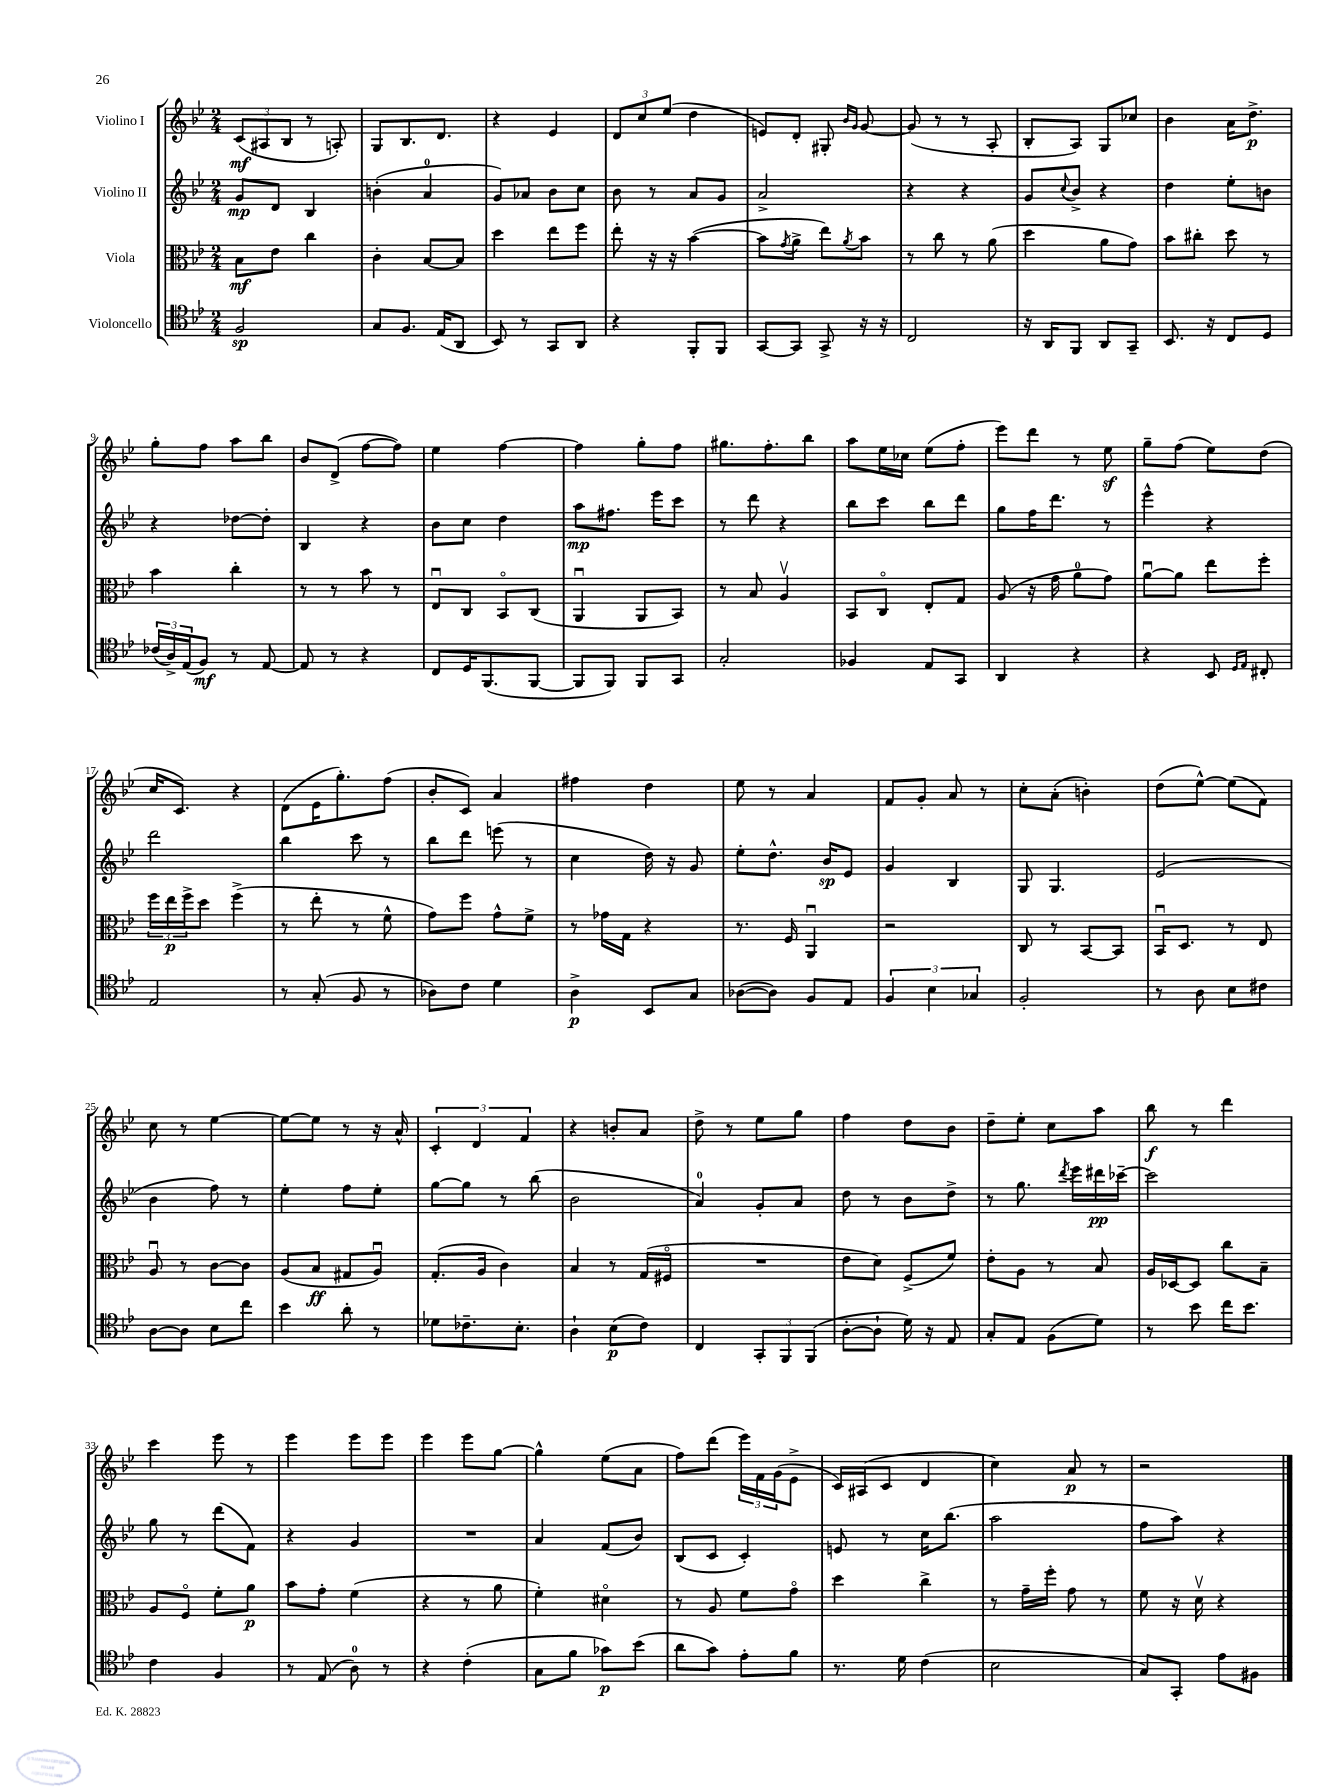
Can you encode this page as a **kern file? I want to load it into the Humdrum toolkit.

**kern	**dynam	**kern	**dynam	**kern	**dynam	**kern	**dynam
*part4	*part4	*part3	*part3	*part2	*part2	*part1	*part1
*staff4	*staff4	*staff3	*staff3	*staff2	*staff2	*staff1	*staff1
*I"Violoncello	*	*I"Viola	*	*I"Violino II	*	*I"Violino I	*
*clefC4	*	*clefC3	*	*clefG2	*	*clefG2	*
*k[b-e-]	*	*k[b-e-]	*	*k[b-e-]	*	*k[b-e-]	*
*M2/4	*	*M2/4	*	*M2/4	*	*M2/4	*
=1	=1	=1	=1	=1	=1	=1	=1
2F/	sp	8B-\L	mf	8g/L	mp	(12c/L	mf
.	.	.	.	.	.	12A#X/	.
.	.	8e-\J	.	8d/J	.	.	.
.	.	.	.	.	.	12B-/J	.
.	.	4cc\	.	4B-/	.	8r	.
.	.	.	.	.	.	8An'/)	.
=2	=2	=2	=2	=2	=2	=2	=2
8G/L	.	4c'\	.	(4bn'\	.	8G/L	.
8.F/J	.	.	.	.	.	8.B-/	.
.	.	[8B-/L	.	4a/	.	.	.
(16E-/KL	.	.	.	.	.	8.d/J	.
8AA/J	.	8B-/J]	.	.	.	.	.
=3	=3	=3	=3	=3	=3	=3	=3
8BB-/)	.	4dd\	.	8g/L)	.	4r	.
8r	.	.	.	8a-X/J	.	.	.
8GG/L	.	8ee-\L	.	8b-\L	.	4e-/	.
8AA/J	.	8ff\J	.	8cc\J	.	.	.
=4	=4	=4	=4	=4	=4	=4	=4
4r	.	8ee-'\	.	8b-\	.	12d/L	.
.	.	.	.	.	.	12cc/	.
.	.	16r	.	8r	.	.	.
.	.	.	.	.	.	(12ee-/J	.
.	.	16r	.	.	.	.	.
8FF'/L	.	([4b-\	.	8a/L	.	4dd\	.
8FF/J	.	.	.	8g/J	.	.	.
=5	=5	=5	=5	=5	=5	=5	=5
[8GG/L	.	8b-\L]	.	2a^/	.	8en/L)	.
.	.	8qg/	.	.	.	.	.
8GG/J]	.	8a^\J	.	.	.	8d'/J	.
8GG^/	.	8ee-\L)	.	.	.	8G#X'/	.
.	.	.	.	.	.	16qqb-/LL	.
.	.	8qa/	.	.	.	16qqg/JJ	.
16r	.	8b-\J	.	.	.	[8g/	.
16r	.	.	.	.	.	.	.
=6	=6	=6	=6	=6	=6	=6	=6
2C/	.	8r	.	4r	.	(8g/]	.
.	.	8cc\	.	.	.	8r	.
.	.	8r	.	4r	.	8r	.
.	.	(8a\	.	.	.	8A'/	.
=7	=7	=7	=7	=7	=7	=7	=7
16r	.	4dd\	.	8g/L	.	8B-'/L	.
16AA/KL	.	.	.	.	.	.	.
.	.	.	.	8qqcc/	.	.	.
8FF/J	.	.	.	8b-^/J	.	8A/J)	.
8AA/L	.	8a\L	.	4r	.	8G/L	.
8GG~/J	.	8g\J)	.	.	.	8cc-X/J	.
=8	=8	=8	=8	=8	=8	=8	=8
8.BB-/	.	8b-\L	.	4dd\	.	4b-\	.
.	.	8cc#X'\J	.	.	.	.	.
16r	.	.	.	.	.	.	.
8C/L	.	8dd\	.	8ee-'\L	.	16a\KL	.
.	.	.	.	.	.	8.dd^\J	p
8D/J	.	8r	.	8bn\J	.	.	.
!!LO:LB:g=z
=9	=9	=9	=9	=9	=9	=9	=9
(24c-X/LL	.	4b-\	.	4r	.	8gg'\L	.
24A^/)	.	.	.	.	.	.	.
(24E-/J	.	.	.	.	.	.	.
8F/J)	mf	.	.	.	.	8ff\J	.
8r	.	4cc'\	.	[8dd-X\L	.	8aa\L	.
[8E-/	.	.	.	8dd-'\J]	.	8bb-\J	.
=10	=10	=10	=10	=10	=10	=10	=10
8E-/]	.	8r	.	4B-/	.	8b-/L	.
8r	.	8r	.	.	.	(8d^/J	.
4r	.	8b-\	.	4r	.	[8ff\L	.
.	.	8r	.	.	.	8ff\J])	.
=11	=11	=11	=11	=11	=11	=11	=11
8C/L	.	8E-u/L	.	8b-\L	.	4ee-\	.
16D/K	.	8C/J	.	8cc\J	.	.	.
(8.FF/	.	.	.	.	.	.	.
.	.	8BB-/L	.	4dd\	.	[4ff\	.
[8FF/J	.	(8C/J	.	.	.	.	.
=12	=12	=12	=12	=12	=12	=12	=12
8FF/L]	.	4AAu/	.	8aa\L	mp	4ff\]	.
8FF/J)	.	.	.	8.ff#X\J	.	.	.
8FF/L	.	8AA/L	.	.	.	8gg'\L	.
.	.	.	.	16eee-\KL	.	.	.
8GG/J	.	8BB-/J)	.	8ccc\J	.	8ff\J	.
=13	=13	=13	=13	=13	=13	=13	=13
2G'/	.	8r	.	8r	.	8.gg#X\L	.
.	.	8B-/	.	8ddd\	.	.	.
.	.	.	.	.	.	8.ff'\	.
.	.	4Av/	.	4r	.	.	.
.	.	.	.	.	.	8bb-\J	.
=14	=14	=14	=14	=14	=14	=14	=14
4F-X/	.	8BB-/L	.	8bb-\L	.	8aa\L	.
.	.	8C/J	.	8ccc\J	.	16ee-\L	.
.	.	.	.	.	.	16cc-X\JJ	.
8E-/L	.	8E-'/L	.	8bb-\L	.	(8ee-\L	.
8GG/J	.	8G/J	.	8ddd\J	.	8ff'\J	.
=15	=15	=15	=15	=15	=15	=15	=15
4AA/	.	(8A/	.	8gg\L	.	8eee-\L)	.
.	.	16r	.	16ff\K	.	8ddd\J	.
.	.	16g\	.	8.ddd\J	.	.	.
4r	.	8a\L	.	.	.	8r	.
.	.	8g\J)	.	8r	.	8ee-z\	.
=16	=16	=16	=16	=16	=16	=16	=16
4r	.	[8au\L	.	4eee-^^\	.	8gg~\L	.
.	.	8a\J]	.	.	.	(8ff\J	.
8BB-/	.	8ee-\L	.	4r	.	8ee-\L)	.
16qqD/LL	.	.	.	.	.	.	.
16qqE-/JJ	.	.	.	.	.	.	.
8C#X'/	.	8ff'\J	.	.	.	(8dd\J	.
!!LO:LB:g=z
=17	=17	=17	=17	=17	=17	=17	=17
2E-/	.	24ff\LL	.	2ddd\	.	16cc/KL	.
.	.	24ee-\	p	.	.	.	.
.	.	.	.	.	.	8.c/J)	.
.	.	24ff^\J	.	.	.	.	.
.	.	8dd\J	.	.	.	.	.
.	.	(4ff^\	.	.	.	4r	.
=18	=18	=18	=18	=18	=18	=18	=18
8r	.	8r	.	4bb-\	.	(8d\L	.
(8G'/	.	8ee-'\	.	.	.	16e-\K	.
.	.	.	.	.	.	8.gg'\)	.
8F/	.	8r	.	8ccc\	.	.	.
8r	.	8f^^\	.	8r	.	(8ff\J	.
=19	=19	=19	=19	=19	=19	=19	=19
8A-X\L)	.	8g\L)	.	8bb-\L	.	8b-'/L	.
8c\J	.	8ff\J	.	8ddd\J	.	8c/J)	.
4d\	.	8g^^\L	.	(8eeen\	.	4a/	.
.	.	8f^\J	.	8r	.	.	.
=20	=20	=20	=20	=20	=20	=20	=20
4A^\	p	8r	.	4cc\	.	4ff#X\	.
.	.	16g-X\LL	.	.	.	.	.
.	.	16G\JJ	.	.	.	.	.
8BB-/L	.	4r	.	16dd\)	.	4dd\	.
.	.	.	.	16r	.	.	.
8G/J	.	.	.	8g/	.	.	.
=21	=21	=21	=21	=21	=21	=21	=21
([8A-X\L	.	8.r	.	8ee-'\L	.	8ee-\	.
8A-\J])	.	.	.	8.dd^^\J	.	8r	.
.	.	16F/	.	.	.	.	.
8F/L	.	4AAu/	.	.	.	4a/	.
.	.	.	.	16b-/KL	sp	.	.
8E-/J	.	.	.	8e-/J	.	.	.
=22	=22	=22	=22	=22	=22	=22	=22
6F/	.	2r	.	4g/	.	8f/L	.
.	.	.	.	.	.	8g'/J	.
6B-\	.	.	.	.	.	.	.
.	.	.	.	4B-/	.	8a/	.
6G-X/	.	.	.	.	.	.	.
.	.	.	.	.	.	8r	.
=23	=23	=23	=23	=23	=23	=23	=23
2F'/	.	8C/	.	8G/	.	8cc'\L	.
.	.	8r	.	4.G/	.	(8a'\J	.
.	.	[8BB-/L	.	.	.	4bn'\)	.
.	.	8BB-/J]	.	.	.	.	.
=24	=24	=24	=24	=24	=24	=24	=24
8r	.	16BB-u/KL	.	(2e-/	.	(8dd\L	.
.	.	8.D/J	.	.	.	.	.
8A\	.	.	.	.	.	[8ee-^^\J)	.
8B-\L	.	8r	.	.	.	(8ee-\L]	.
8c#X\J	.	8E-/	.	.	.	8f\J)	.
!!LO:LB:g=z
=25	=25	=25	=25	=25	=25	=25	=25
[8A\L	.	8Au/	.	4b-\	.	8cc\	.
8A\J]	.	8r	.	.	.	8r	.
8B-\L	.	[8c\L	.	8ff\)	.	[4ee-\	.
8cc\J	.	8c\J]	.	8r	.	.	.
=26	=26	=26	=26	=26	=26	=26	=26
4b-\	.	(8A/L	.	4ee-'\	.	8ee-\L_	.
.	.	8B-/J	ff	.	.	8ee-\J]	.
8a'\	.	8G#X/L	.	8ff\L	.	8r	.
8r	.	8Au/J)	.	8ee-'\J	.	16r	.
.	.	.	.	.	.	16a^^/	.
=27	=27	=27	=27	=27	=27	=27	=27
8d-X\L	.	(8.G'/L	.	[8gg\L	.	6c'/	.
8.c-X~\	.	.	.	8gg\J]	.	.	.
.	.	.	.	.	.	6d/	.
.	.	16A/Jk	.	.	.	.	.
.	.	4c\)	.	8r	.	.	.
8.B-'\J	.	.	.	.	.	.	.
.	.	.	.	.	.	6f/	.
.	.	.	.	(8bb-\	.	.	.
=28	=28	=28	=28	=28	=28	=28	=28
4A`\	.	4B-/	.	2b-\	.	4r	.
(8B-\L	p	8r	.	.	.	8bn'/L	.
8c\J)	.	(16G/LL	.	.	.	8a/J	.
.	.	16F#X/JJ	.	.	.	.	.
=29	=29	=29	=29	=29	=29	=29	=29
4C/	.	2r	.	4a/)	.	8dd^\	.
.	.	.	.	.	.	8r	.
12GG'/L	.	.	.	8g'/L	.	8ee-\L	.
12FF/	.	.	.	.	.	.	.
.	.	.	.	8a/J	.	8gg\J	.
(12FF/J	.	.	.	.	.	.	.
=30	=30	=30	=30	=30	=30	=30	=30
[8A'\L	.	8e-\L	.	8dd\	.	4ff\	.
8A`\J]	.	8d\J)	.	8r	.	.	.
16d\)	.	(8F^/L	.	8b-\L	.	8dd\L	.
16r	.	.	.	.	.	.	.
8E-/	.	8f/J)	.	8dd^\J	.	8b-\J	.
=31	=31	=31	=31	=31	=31	=31	=31
8G'/L	.	8e-'\L	.	8r	.	8dd~\L	.
8E-/J	.	8A\J	.	8.gg\	.	8ee-'\J	.
(8F\L	.	8r	.	.	.	8cc\L	.
.	.	.	.	8qddd/	.	.	.
.	.	.	.	16eee-\LL	.	.	.
8d\J)	.	8B-/	.	16ddd#X\	pp	8aa\J	.
.	.	.	.	[16ccc-X~\JJ	.	.	.
=32	=32	=32	=32	=32	=32	=32	=32
8r	.	16A/LL	.	2ccc-\]	.	8bb-\	f
.	.	[16D-X/J	.	.	.	.	.
8b-\	.	8D-/J]	.	.	.	8r	.
16cc\KL	.	8cc\L	.	.	.	4ddd\	.
8.b-\J	.	.	.	.	.	.	.
.	.	8B-~\J	.	.	.	.	.
!!LO:LB:g=z
=33	=33	=33	=33	=33	=33	=33	=33
4c\	.	8A/L	.	8gg\	.	4ccc\	.
.	.	8F/J	.	8r	.	.	.
4F/	.	8f'\L	.	(8ddd\L	.	8eee-\	.
.	.	8a\J	p	8f\J)	.	8r	.
=34	=34	=34	=34	=34	=34	=34	=34
8r	.	8b-\L	.	4r	.	4eee-\	.
(8E-/	.	8g'\J	.	.	.	.	.
8A\)	.	(4f\	.	4g/	.	8eee-\L	.
8r	.	.	.	.	.	8eee-\J	.
=35	=35	=35	=35	=35	=35	=35	=35
4r	.	4r	.	2r	.	4eee-\	.
(4c'\	.	8r	.	.	.	8eee-\L	.
.	.	8a\	.	.	.	[8gg\J	.
=36	=36	=36	=36	=36	=36	=36	=36
8G\L	.	4f'\)	.	4a/	.	4gg^^\]	.
8f\J	.	.	.	.	.	.	.
8g-X\L)	p	4d#X\	.	(8f/L	.	(8ee-\L	.
(8b-\J	.	.	.	8b-/J)	.	8a\J	.
=37	=37	=37	=37	=37	=37	=37	=37
8a\L	.	8r	.	(8B-/L	.	8ff\L)	.
8g\J)	.	8A/	.	8c/J	.	(8ddd\J	.
8e-'\L	.	8f\L	.	4c'/)	.	24eee-\LL)	.
.	.	.	.	.	.	24f\	.
.	.	.	.	.	.	(24g\J	.
8f\J	.	8g\J	.	.	.	8e-^\J	.
=38	=38	=38	=38	=38	=38	=38	=38
8.r	.	4dd\	.	8en/	.	16c/LL)	.
.	.	.	.	.	.	(16A#X/J	.
.	.	.	.	8r	.	8c/J	.
16d\	.	.	.	.	.	.	.
(4c\	.	4cc^\	.	16cc\KL	.	4d/	.
.	.	.	.	(8.bb-\J	.	.	.
=39	=39	=39	=39	=39	=39	=39	=39
2B-\	.	8r	.	2aa\	.	4cc\)	.
.	.	16g~\LL	.	.	.	.	.
.	.	16ff'\JJ	.	.	.	.	.
.	.	8g\	.	.	.	8a/	p
.	.	8r	.	.	.	8r	.
=40	=40	=40	=40	=40	=40	=40	=40
8G/L)	.	8f\	.	8ff\L	.	2r	.
8GG'/J	.	16r	.	8aa\J)	.	.	.
.	.	16dv\	.	.	.	.	.
8e-\L	.	4r	.	4r	.	.	.
8F#X\J	.	.	.	.	.	.	.
==	==	==	==	==	==	==	==
*-	*-	*-	*-	*-	*-	*-	*-
